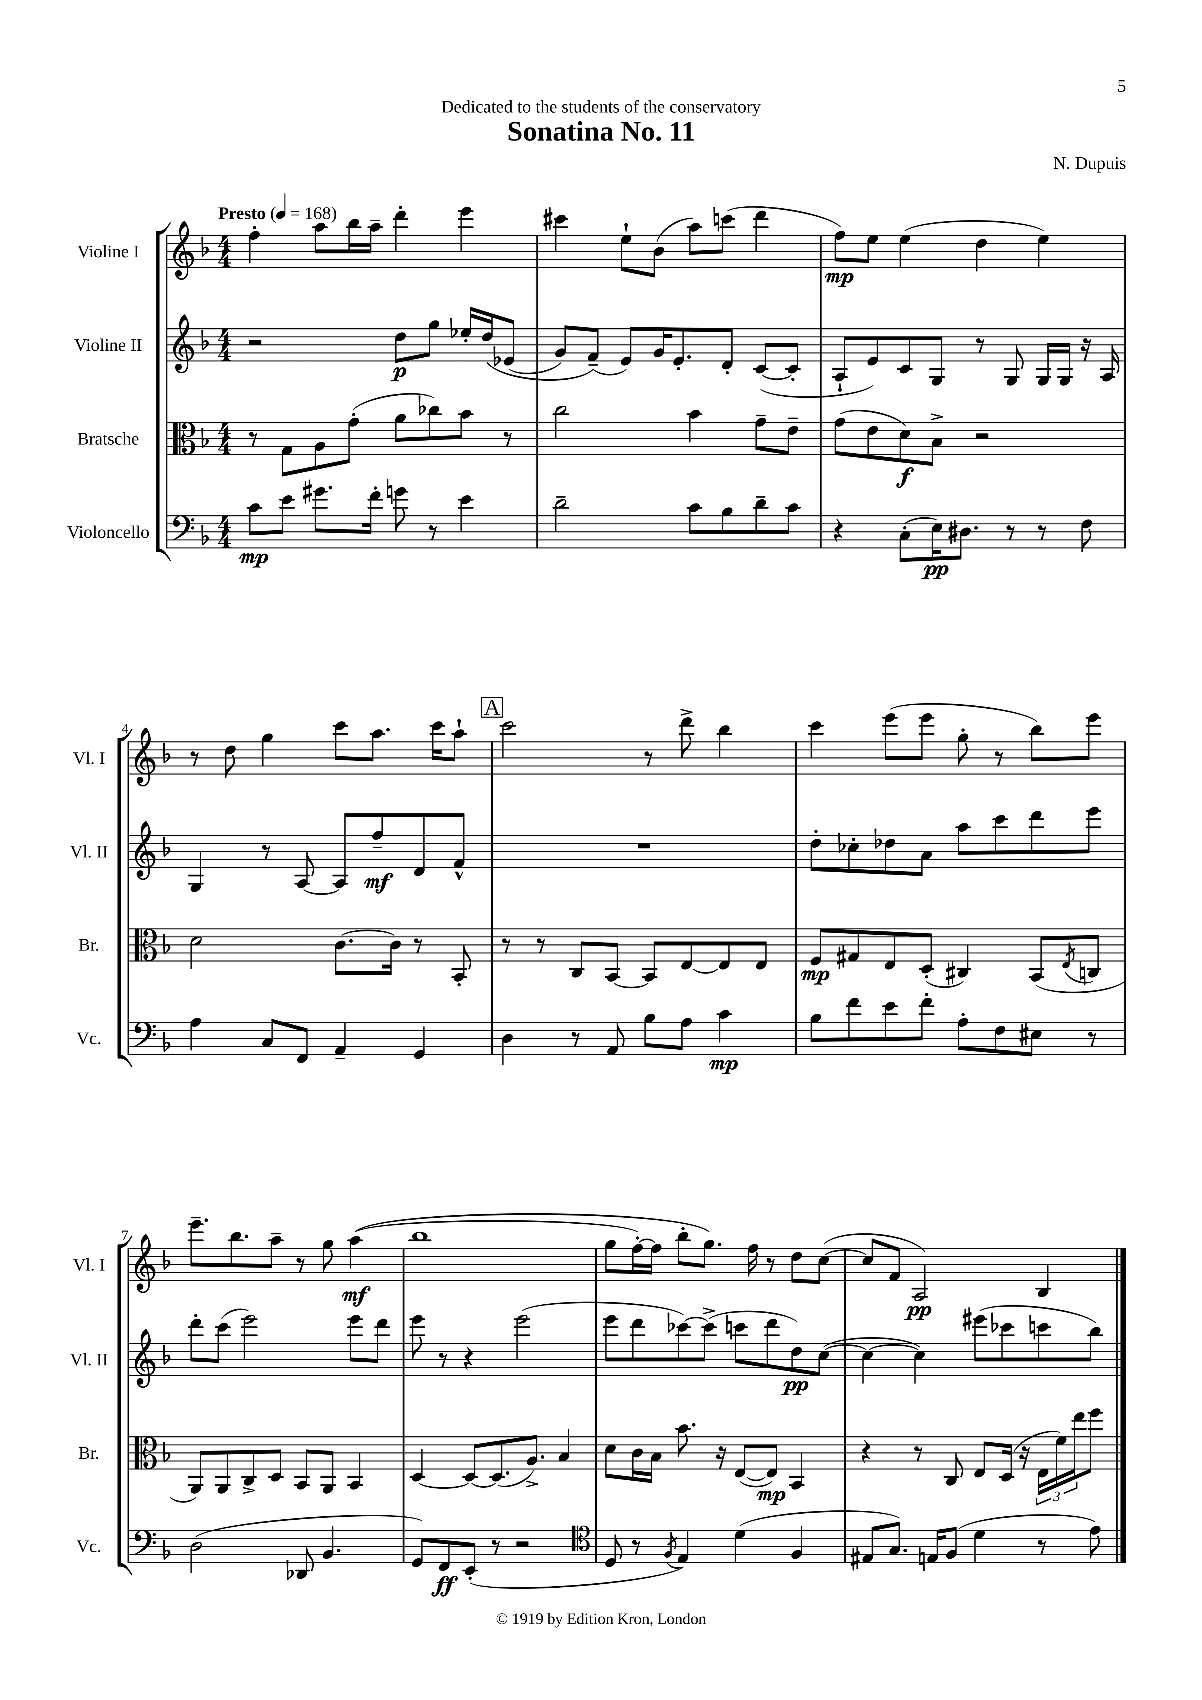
\header { title = "Sonatina No. 11" composer = "N. Dupuis" dedication = "Dedicated to the students of the conservatory" }
<<
\new StaffGroup <<
\new Staff = "s0" \with { instrumentName = "Violine I" shortInstrumentName = "Vl. I" } {
    \clef treble \key f \major \numericTimeSignature \time 4/4 \tempo "Presto" 4 = 168
    f''4-. a''8 bes''16 a''16-- d'''4-. e'''4 |
    cis'''4 e''8-! bes'8( a''8) c'''8( d'''4 |
    f''8\mp) e''8 e''4( d''4 e''4) |
    r8 d''8 g''4 c'''8 a''8. c'''16 a''8-! |
    \mark \markup { \box "A" } c'''2 r8 d'''8-> bes''4 |
    c'''4 e'''8( e'''8 g''8-. r8 bes''8) e'''8 |
    e'''8.-- bes''8. a''8-- r8 g''8 a''4\mf(\( |
    bes''1 |
    g''8 f''16~-.) f''16 bes''8-. g''8.\) f''16 r8 d''8 c''8~( |
    c''8 f'8 a2\pp) bes4 \bar "|." |
}
\new Staff = "s1" \with { instrumentName = "Violine II" shortInstrumentName = "Vl. II" } {
    \clef treble \key f \major \numericTimeSignature \time 4/4
    r2 d''8\p g''8 ees''16-. d''16\( ees'8( |
    g'8) f'8--(\) e'8) g'16 e'8.-. d'8-. c'8~( c'8-. |
    a8-! e'8) c'8 g8 r8 g8 g16 g16 r16 a16 |
    g4 r8 a8~ a8 f''8--\mf d'8 f'8-^ |
    \mark \markup { \box "A" } R1 |
    d''8-. ces''8-. des''8 a'8 a''8 c'''8 d'''8 e'''8 |
    d'''8-. c'''8( e'''2) e'''8 d'''8 |
    e'''8 r8 r4 e'''2( |
    e'''8 d'''8 ces'''8~) ces'''8->( c'''8 d'''8 d''8\pp) c''8~( |
    c''4~ c''4) eis'''8( ces'''8 c'''8 bes''8) \bar "|." |
}
\new Staff = "s2" \with { instrumentName = "Bratsche" shortInstrumentName = "Br." } {
    \clef alto \key f \major \numericTimeSignature \time 4/4
    r8 g8 a8 g'8-.( a'8 ces''8) bes'8 r8 |
    c''2 bes'4 g'8-- e'8-- |
    g'8( e'8 d'8\f) bes8-> r2 |
    d'2 c'8.~ c'16 r8 bes,8-. |
    \mark \markup { \box "A" } r8 r8 c8 bes,8~ bes,8 e8~ e8 e8 |
    f8\mp gis8 e8 d8-.( cis4) bes,8( \acciaccatura { e8 } c8 |
    a,8) a,8 c8-> d8 bes,8 a,8 bes,4 |
    d4~ d8~ d8.( a8.->) bes4 |
    d'8 c'16 bes16 bes'8. r16 e8~( e8\mp) bes,4 |
    r4 r8 c8 e8 d16( r16 \tuplet 3/2 { e16 f'16) e''16 } f''8 \bar "|." |
}
\new Staff = "s3" \with { instrumentName = "Violoncello" shortInstrumentName = "Vc." } {
    \clef bass \key f \major \numericTimeSignature \time 4/4
    c'8\mp e'8 gis'8. f'16-. g'8 r8 e'4 |
    d'2-- c'8 bes8 d'8-- c'8 |
    r4 c8-.( e16\pp) dis8. r8 r8 f8 |
    a4 c8 f,8 a,4-- g,4 |
    \mark \markup { \box "A" } d4 r8 a,8 bes8 a8 c'4\mp |
    bes8 f'8 e'8 f'8-. a8-. f8 eis8 r8 |
    d2( des,8 bes,4. |
    g,8) f,8\ff e,8-.( r8 r2 |
    \clef tenor d8 r8 \acciaccatura { f8 } e4) d'4( f4 |
    eis8 g8.) e16 f8( d'4 r8 e'8) \bar "|." |
}
>>
>>
